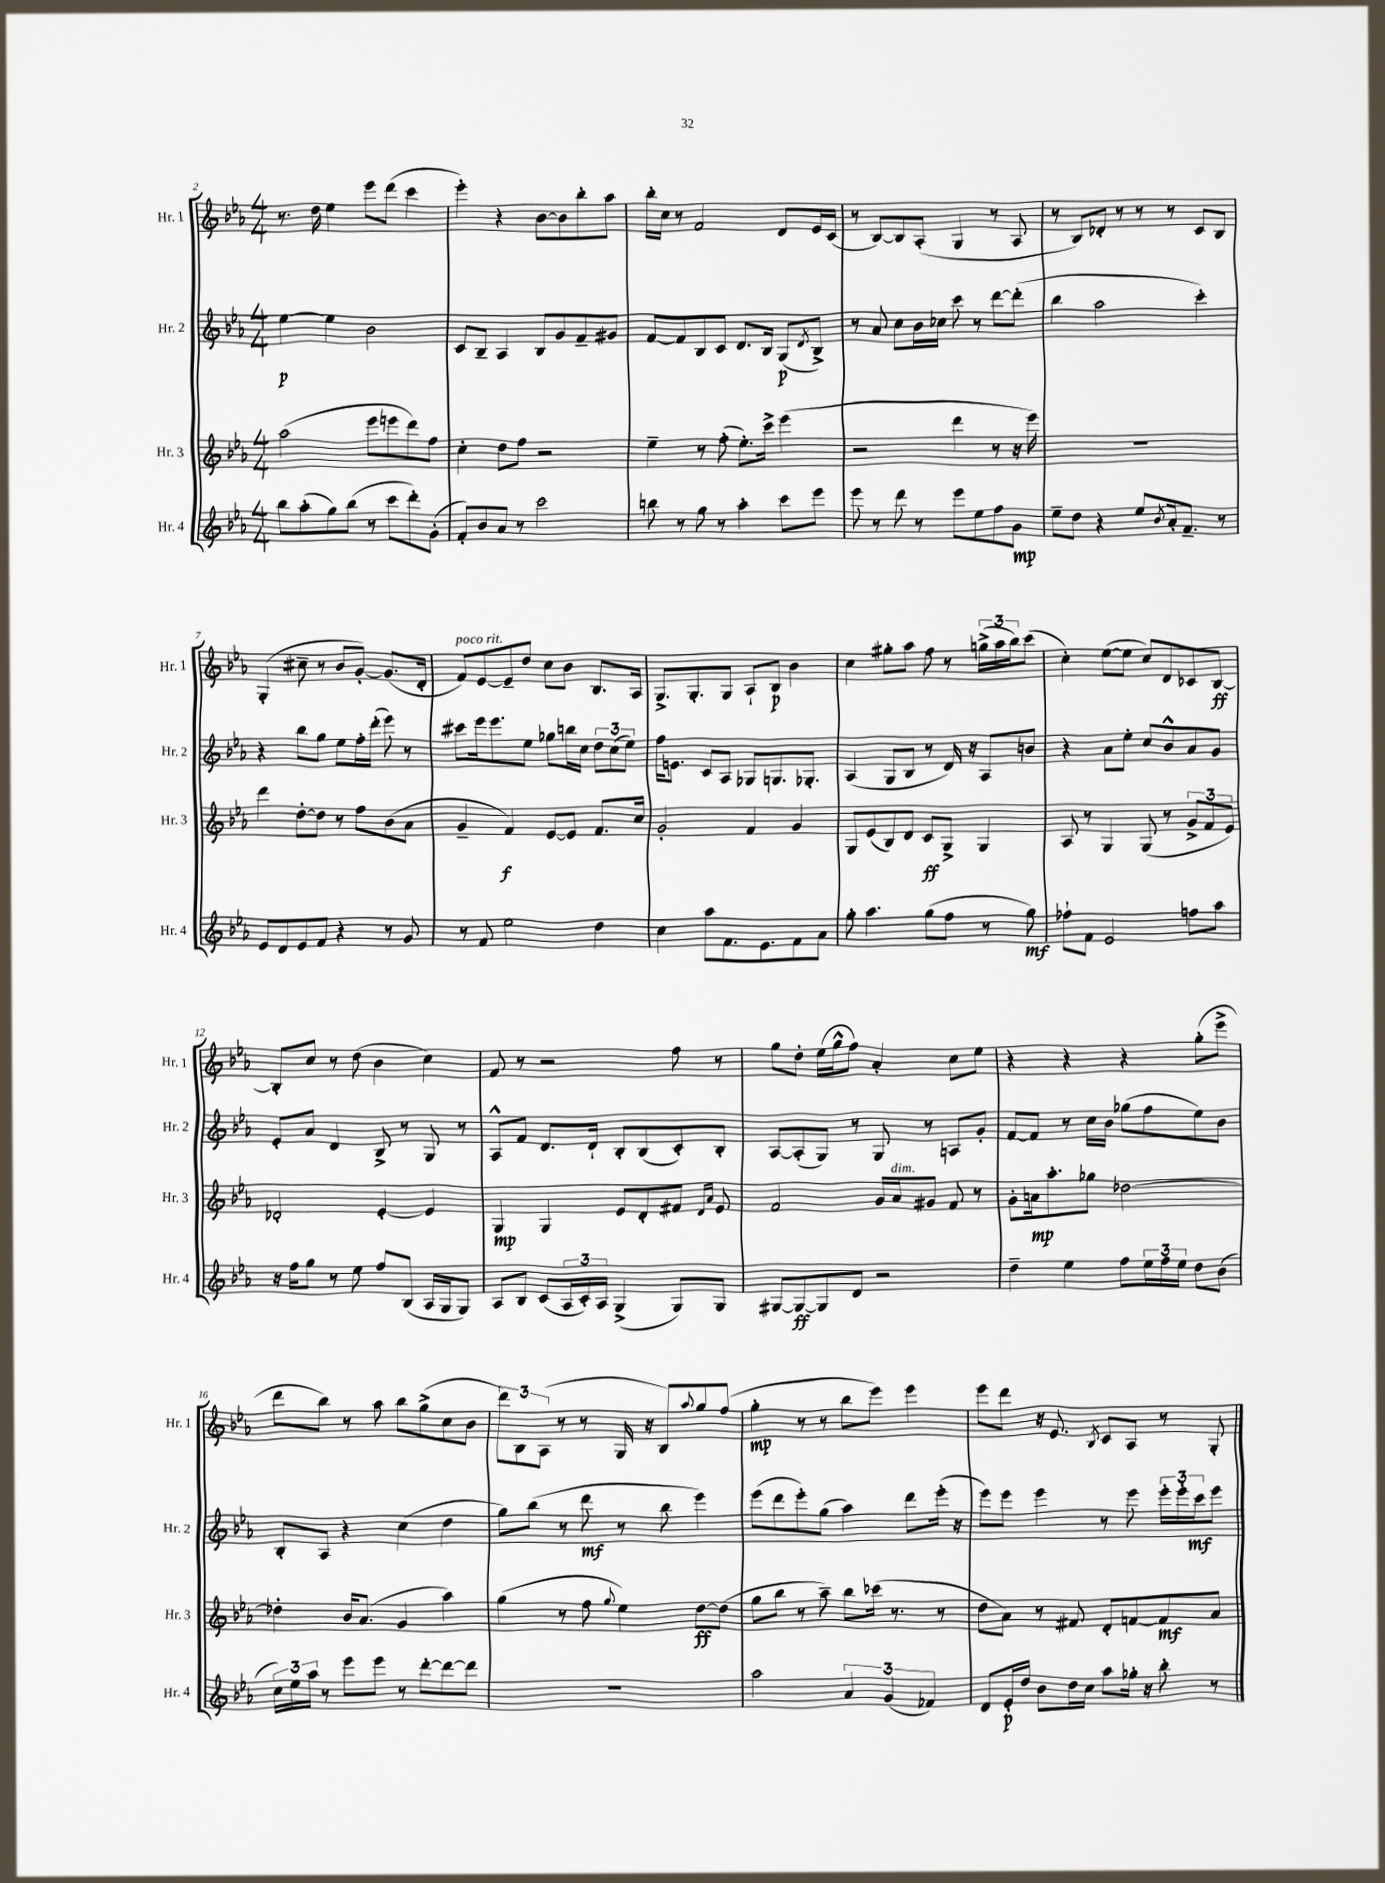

**kern	**kern	**kern	**kern
*staff4	*staff3	*staff2	*staff1
*clefG2	*clefG2	*clefG2	*clefG2
*k[b-e-a-]	*k[b-e-a-]	*k[b-e-a-]	*k[b-e-a-]
*M4/4	*M4/4	*M4/4	*M4/4
8bb-	(2aa-	[4ee-	8.r
(8aa-'	.	.	.
.	.	.	16dd
8gg)	.	4ee-]	4ee-
(8bb-	.	.	.
8r	8eee-	2b-	8eee-
8ccc	8eee	.	(8ddd
8ddd')	8ddd)	.	4ccc
(8g'	8ff	.	.
=	=	=	=
8f')	4cc'	8c	4eee-')
8b-	.	8B-~	.
8a-	8dd	4A-	4r
8r	8ff	.	.
2ccc	2r	8B-	[8b-
.	.	8g	8b-]
.	.	8f~	8bb-'
.	.	8g#	8aa-
=	=	=	=
8bb	4ee-~	[8f	16bb-'
.	.	.	16cc
8r	.	8f]	8r
8gg	8r	8B-	2f
8r	(8ff'	8c	.
4aa-'	8.ee-')	8.d	.
.	16ccc^	16B-	.
8ccc	(4eee-	(8G	8d
.	.	8qd	.
8eee-	.	8B-^)	16e-
.	.	.	(16c
=	=	=	=
8eee-	2r	8r	8r
8r	.	8a-	[8B-)
8ddd	.	8cc	8B-]
8r	.	16b-	(8A-'
.	.	16cc-	.
8eee-	4ddd	8ccc	4G
8ee-	.	8r	.
8ff	8r	[8ddd	8r
8g	16r	(8ddd']	8A-
.	16eee-)	.	.
=	=	=	=
8ee-~	1r	4bb-	8r
8dd	.	.	8B-)
4r	.	2aa-	8d-'
.	.	.	8r
8ee-	.	.	8r
8qb-	.	.	.
16a-'	.	.	8r
8.f~	.	.	.
.	.	4ccc')	8c
8r	.	.	8B-
=	=	=	=
8e-	4ddd	4r	(4G'
8d	.	.	.
8e-	[8dd'	8bb-	8cc#~
8f	8dd]	8gg	8r
4r	8r	8ee-	8b-
.	8ff	16ff'	[8g')
.	.	(16ddd'	.
8r	(8b-	8eee-)	(8.g]
8g	8a-	8r	.
.	.	.	16d'
=	=	=	=
8r	4g~	8ccc#	8f)
8f	.	16eee-	[8e-
.	.	8.eee-	.
2ee-	4f)	.	8e-~]
.	.	8ee-	8dd
.	[8e-	8gg-	8cc
.	8e-]	16bb	8b-
.	.	16cc	.
4dd	8.f	12dd	8.B-
.	.	(12cc	.
.	.	12ee-)	.
.	16cc	.	16A-
=	=	=	=
4cc	2g'	16ff	8.G^
.	.	8.e	.
.	.	.	8.G'
8aa-	.	8c	.
8.f	.	8A-	8G
.	4f	8G-	8A-`
8.e-	.	.	.
.	.	8.G	8B-
8f	4g	.	4b-
.	.	8.G-'	.
8a-	.	.	.
=	=	=	=
8gg'	8G	(4A-	4cc
4.aa-	(8e-	.	.
.	8B-)	8G	8gg#'
.	8d	8B-	8aa-
(8gg	8c	8r	8ff
8ff	8G^	16d)	8r
.	.	16r	.
8r	4G	8A-	(24gg^
.	.	.	24aa-
.	.	.	24bb-)
8gg)	.	8b	(8ccc
=	=	=	=
8ff-`	8A-	4r	4cc')
8f	8r	.	.
2e-	4G	8a-	([8ee-
.	.	8ee-'	8ee-]
.	(8G	8cc	8cc)
.	8r	8b-^^	8d
8ff	12g^	8a-	8c-
.	12f	.	.
8aa-	.	8g	[8B-
.	12e-)	.	.
=	=	=	=
16r	2d-'	8e-'	8B-']
16ff	.	.	.
8gg	.	8a-	8cc
8r	.	4d	8r
8ee-	.	.	(8dd
8ff	[4e-'	8B-^	4b-
(8B-	.	8r	.
16A-	4e-]	8G	4cc)
16G	.	.	.
8G)	.	8r	.
=	=	=	=
8A-	4G	8A-^^	8f
8B-	.	8f	8r
(8c	4G	8.d	2r
24A-	.	.	.
24c')	.	.	.
.	.	16d`	.
24A-	.	.	.
(4G^	8e-	8B-'	.
.	8d'	(8B-	.
8G)	8f#	8c')	8ff
.	16qqd	.	.
.	16qqa-	.	.
8G	8e-	8B-'	8r
=	=	=	=
[8G#	2f	[8A-	8gg
8G#_	.	(8A-']	8dd'
8G#]	.	8G)	(16ee-
.	.	.	16gg^^
8d	.	8r	8ff)
2r	16g	8G	4a-'
.	16a-	.	.
.	8g#	8r	.
.	8f	8A	8cc
.	8r	8g'	8ee-
=	=	=	=
4dd~	8g'	[8f	4r
.	16a	8f]	.
.	8.aa-'	.	.
4ee-	.	8r	4r
.	8gg-	16cc	.
.	.	16b-	.
8ff	[2dd-	(8gg-	4r
24ee-	.	8ff	.
24ff	.	.	.
24ee-	.	.	.
8dd	.	8ee-)	(8gg'
(8b-	.	8b-	8eee-^
=	=	=	=
24cc)	4dd-']	8B-'	8ddd
24ee-	.	.	.
24aa-	.	.	.
8r	.	8A-	8bb-)
8eee-	16b-	4r	8r
.	(8.a-	.	.
8eee-	.	.	8aa-
8r	4g	(4cc	8bb-
[8ddd'	.	.	(8gg^
8ddd_	4aa-)	4dd	8cc
8ddd]	.	.	8b-
=	=	=	=
1r	(4gg	8gg)	12ddd)
.	.	.	12B-
.	.	(8bb-	.
.	.	.	(12A-
.	8r	8r	8r
.	8ff	8ddd	8r
.	8qqgg	.	.
.	4ee-)	8r	16G
.	.	.	16r
.	.	8bb-	8B-)
.	.	.	8qqaa-
.	[8dd	4eee-)	8gg
.	(8dd]	.	(8ff
=	=	=	=
2aa-	8gg	(8eee-	4gg'
.	8bb-	8ddd	.
.	8r	8eee-')	8r
.	8aa-~)	(8gg	8r
6a-	8bb-	4aa-)	8bb-
.	(16ccc-	.	8eee-)
(6g	.	.	.
.	8.r	.	.
.	.	8ddd	4eee-
6f-)	.	.	.
.	8r	(16eee-'	.
.	.	16r	.
=	=	=	=
8d	8dd	8eee-)	8eee-
16e-'	8a-)	8eee-	8ddd
16dd	.	.	.
8b-	8r	4eee-	16r
.	.	.	8.e-
16dd	8f#	.	.
16cc	.	.	.
.	.	.	8qB-
8aa-	8d'	8r	8c
16gg-'	[8f	8eee-	8A-
16r	.	.	.
8bb-'	8f]	24eee-'	8r
.	.	24eee-'	.
.	.	24ccc	.
8r	8a-	8eee-	8G'
==	==	==	==
*-	*-	*-	*-
